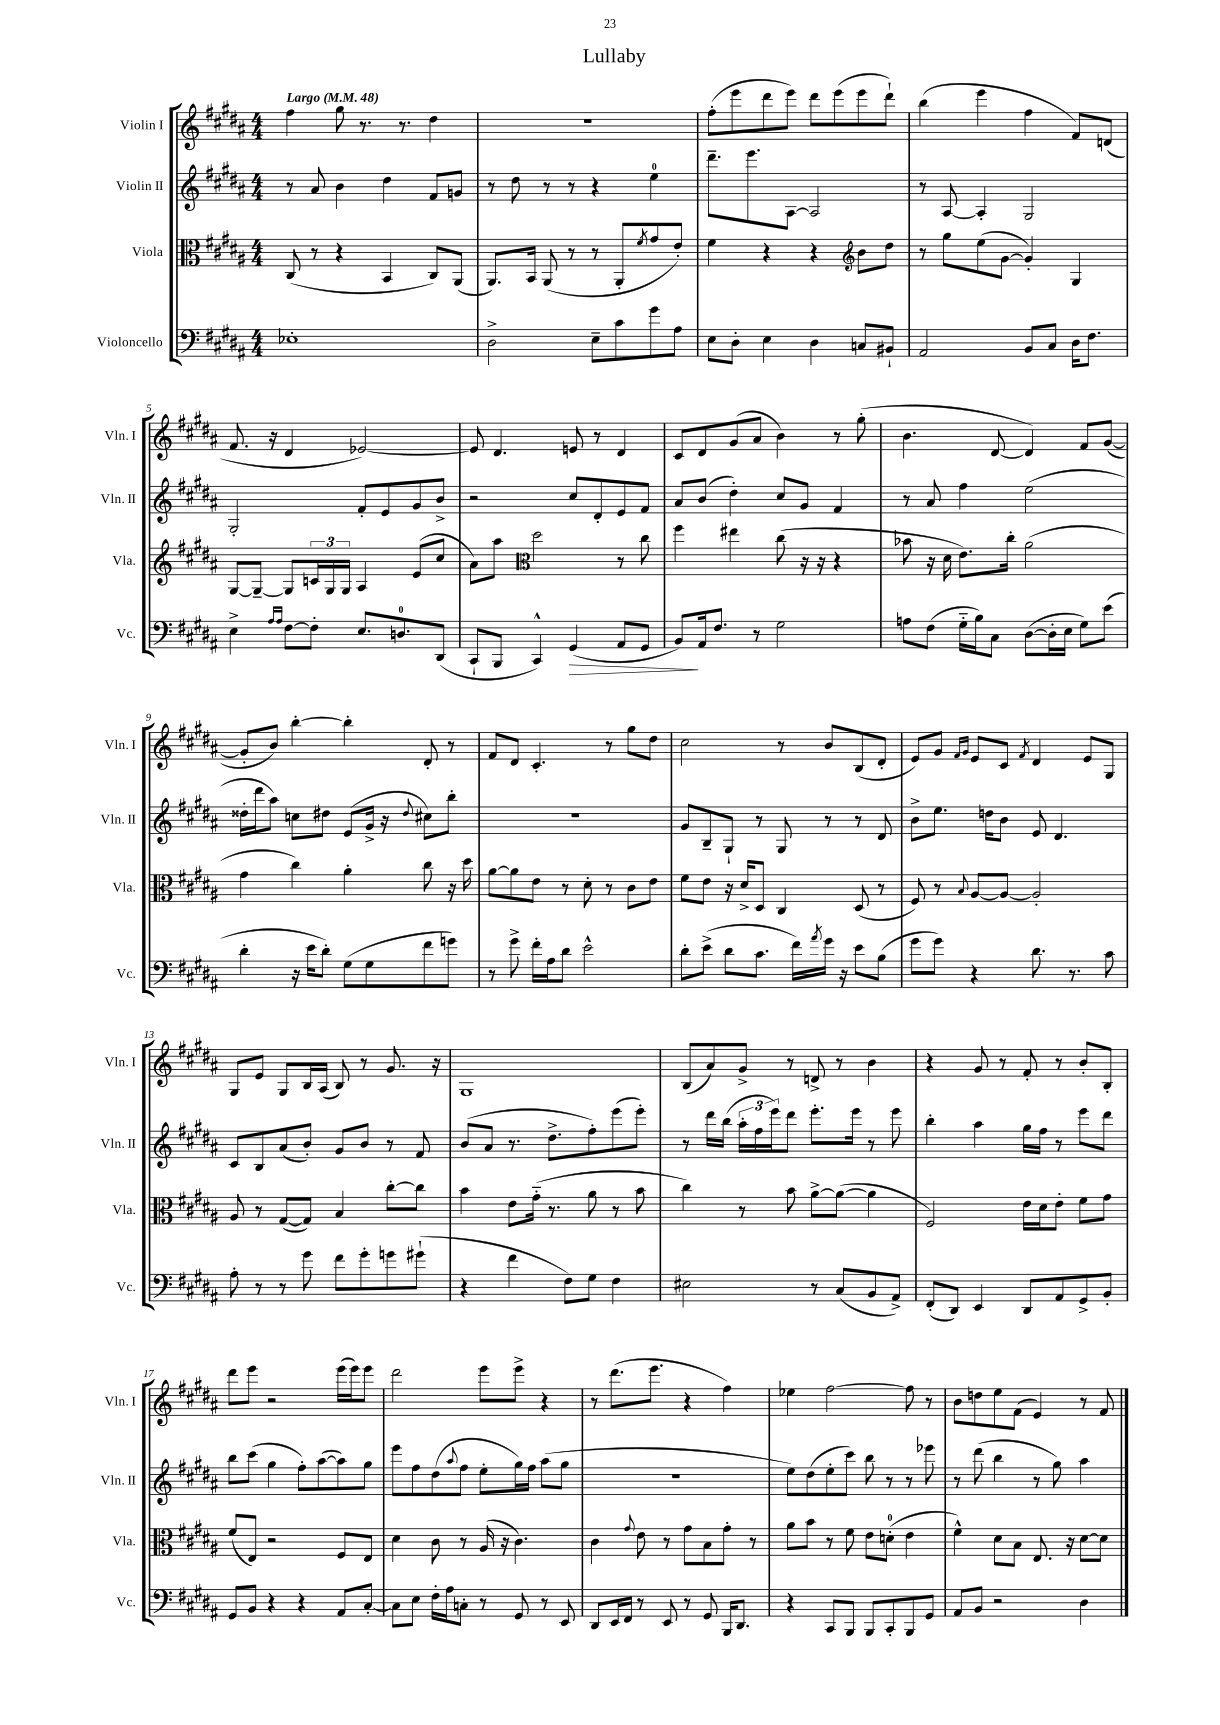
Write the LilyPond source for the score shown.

\header { title = "Lullaby" }
<<
\new StaffGroup <<
\new Staff = "s0" \with { instrumentName = "Violin I" shortInstrumentName = "Vln. I" } {
    \clef treble \key b \major \numericTimeSignature \time 4/4 \tempo "Largo" 4 = 48
    fis''4 gis''8 r8. r8. dis''4 |
    R1 |
    fis''8-.( e'''8 dis'''8 e'''8) dis'''8 e'''8( e'''8 dis'''8-!) |
    b''4( e'''4 fis''4 fis'8) d'8( |
    fis'8. r16 dis'4 ees'2~) |
    ees'8 dis'4. e'8 r8 dis'4 |
    cis'8 dis'8 gis'8( ais'8 b'4) r8 gis''8-.( |
    b'4. dis'8~ dis'4) fis'8 gis'8~( |
    gis'8-. b'8) b''4~-. b''4-. dis'8-. r8 |
    fis'8 dis'8 cis'4.-. r8 gis''8 dis''8 |
    cis''2 r8 b'8 b8( dis'8-. |
    e'8) gis'8 \grace { fis'16 gis'16 } e'8 cis'8 \acciaccatura { fis'8 } dis'4 e'8 gis8 |
    gis8 e'8 gis8 b16 ais16( b8) r8 gis'8. r16 |
    gis1 |
    b8( ais'8) gis'8-> r8 d'8-> r8 b'4 |
    r4 gis'8 r8 fis'8-. r8 b'8-. b8-. |
    dis'''8 e'''8 r2 e'''16( e'''16) e'''8 |
    dis'''2 e'''8 e'''8-> r4 |
    r8 dis'''8.( e'''8. r4 fis''4) |
    ees''4 fis''2~ fis''8 r8 |
    b'8 d''8 e''8 fis'8( e'4) r8 fis'8 \bar "|." |
}
\new Staff = "s1" \with { instrumentName = "Violin II" shortInstrumentName = "Vln. II" } {
    \clef treble \key b \major \numericTimeSignature \time 4/4
    r8 ais'8 b'4 dis''4 fis'8 g'8 |
    r8 dis''8 r8 r8 r4 e''4-0 |
    dis'''8.-- e'''8. ais8~ ais2 |
    r8 ais8~ ais4-. gis2 |
    gis2-. fis'8-. e'8 gis'8 b'8-> |
    r2 cis''8 dis'8-. e'8 fis'8 |
    ais'8 b'8( dis''4-.) cis''8 gis'8 fis'4 |
    r8 ais'8 fis''4 e''2( |
    disis''16-. dis'''16 ais''8) c''8 dis''8 e'8( gis'16-> r16 \appoggiatura { dis''8 } cis''8) b''8-. |
    R1 |
    gis'8 b8-- gis8-! r8 gis8 r8 r8 dis'8 |
    b'8-> e''8. d''16 b'8 e'8 dis'4. |
    cis'8 b8 ais'8( b'8-.) gis'8 b'8 r8 fis'8 |
    b'8( ais'8 r8. dis''8.-> fis''8-.) e'''8( e'''8-.) |
    r8 dis'''16 b''16( \tuplet 3/2 { ais''16-. fis''16 e'''16) } dis'''8 e'''8.-. e'''16 r8 e'''8 |
    b''4-. ais''4 gis''16 fis''16 r8 e'''8 dis'''8 |
    b''8 cis'''8( gis''4 fis''8-.) ais''8~( ais''8) gis''8 |
    e'''8 fis''8 dis''8( \appoggiatura { ais''8 } fis''8 e''8-. gis''16) fis''16 ais''8( gis''8 |
    R1 |
    e''8) dis''8( e''8-. cis'''8) b''8 r8 r8 ees'''8 |
    r8 dis'''8( b''4 r8 gis''8) ais''4 \bar "|." |
}
\new Staff = "s2" \with { instrumentName = "Viola" shortInstrumentName = "Vla." } {
    \clef alto \key b \major \numericTimeSignature \time 4/4
    cis8( r8 r4 b,4 cis8) ais,8( |
    ais,8.) b,16 ais,8( r8 r8 ais,8-. \acciaccatura { fis'8 } gis'8 e'8-.) |
    fis'4 r4 r4 \clef treble b'8 dis''8 |
    r8 gis''8 e''8( gis'8~ gis'4-.) gis4 |
    gis8~ gis8~-- gis8 \tuplet 3/2 { c'16 gis16 gis16 } ais4 e'8( cis''8 |
    ais'8) ais''8 \clef alto dis''2 r8 cis''8 |
    fis''4 eis''4 cis''8( r16 r16 r4 |
    bes'8 r16 dis'16 e'8.) cis''16-. ais'2( |
    gis'4 cis''4) ais'4-. cis''8 r16 dis''16 |
    ais'8~ ais'8 e'8 r8 dis'8-. r8 cis'8 e'8 |
    fis'8 e'8 r16 dis'16-> dis8 cis4 dis8( r8 |
    fis8) r8 \appoggiatura { b8 } ais8~ ais8~ ais2-. |
    ais8 r8 gis8~( gis8) b4 cis''8~-. cis''8 |
    b'4 e'8 gis'16-_( r8. ais'8 r8 b'8 |
    cis''4) r8 b'8 ais'8~-> ais'8~( ais'4 |
    fis2) e'16 dis'16 e'8-. fis'8 gis'8 |
    fis'8( e8) r2 fis8 e8 |
    dis'4 cis'8 r8 ais16( r16 cis'4.) |
    cis'4 \appoggiatura { gis'8 } e'8 r8 gis'8 b8 gis'8-. r8 |
    ais'8 b'8 r8 fis'8 e'8 d'8-0-.( e'4 |
    fis'4-^) dis'8 b8 e8. r16 dis'8~ dis'8 \bar "|." |
}
\new Staff = "s3" \with { instrumentName = "Violoncello" shortInstrumentName = "Vc." } {
    \clef bass \key b \major \numericTimeSignature \time 4/4
    ees1-. |
    dis2-> e8-- cis'8 gis'8 ais8 |
    e8 dis8-. e4 dis4 c8 bis,8-! |
    ais,2 b,8 cis8 dis16 fis8. |
    e4-> \grace { ais16 ais16 } fis8~ fis8-. e8. d8.-0 dis,8( |
    cis,8-! b,,8 cis,4-^) gis,4\>( ais,8 gis,8 |
    b,8\!) ais,16 fis8. r8 gis2 |
    a8 fis8( gis16-_ b16) cis8 dis8~( dis16-. e16 gis8) e'8( |
    dis'4-. r16 e'16 dis'8-.) gis8( gis8 fis'8 g'8) |
    r8 gis'8-> fis'16-. ais16 dis'8 e'2-^ |
    dis'8-. e'8->( dis'8 cis'8. fis'16) \acciaccatura { ais'8 } gis'16 r16 e'8 b8( |
    gis'8 gis'8) r4 dis'8. r8. cis'8 |
    ais8-. r8 r8 gis'8 fis'8 gis'8-. g'8 gis'8-!( |
    r4 fis'4 fis8) gis8 fis4 |
    eis2 r8 cis8( b,8 ais,8->) |
    fis,8-.( dis,8) e,4 dis,8 ais,8 gis,8-> b,8-. |
    gis,8 b,8 r4 r4 ais,8 cis8~-. |
    cis8 e8 fis16-. ais16 c8-. r8 gis,8 r8 e,8 |
    dis,8 e,16 fis,16 r8 e,8 r8 gis,8 b,,16 dis,8. |
    r4 cis,8 b,,8 b,,8 cis,8-. b,,8 gis,8 |
    ais,8 b,8 r2 dis4 \bar "|." |
}
>>
>>
